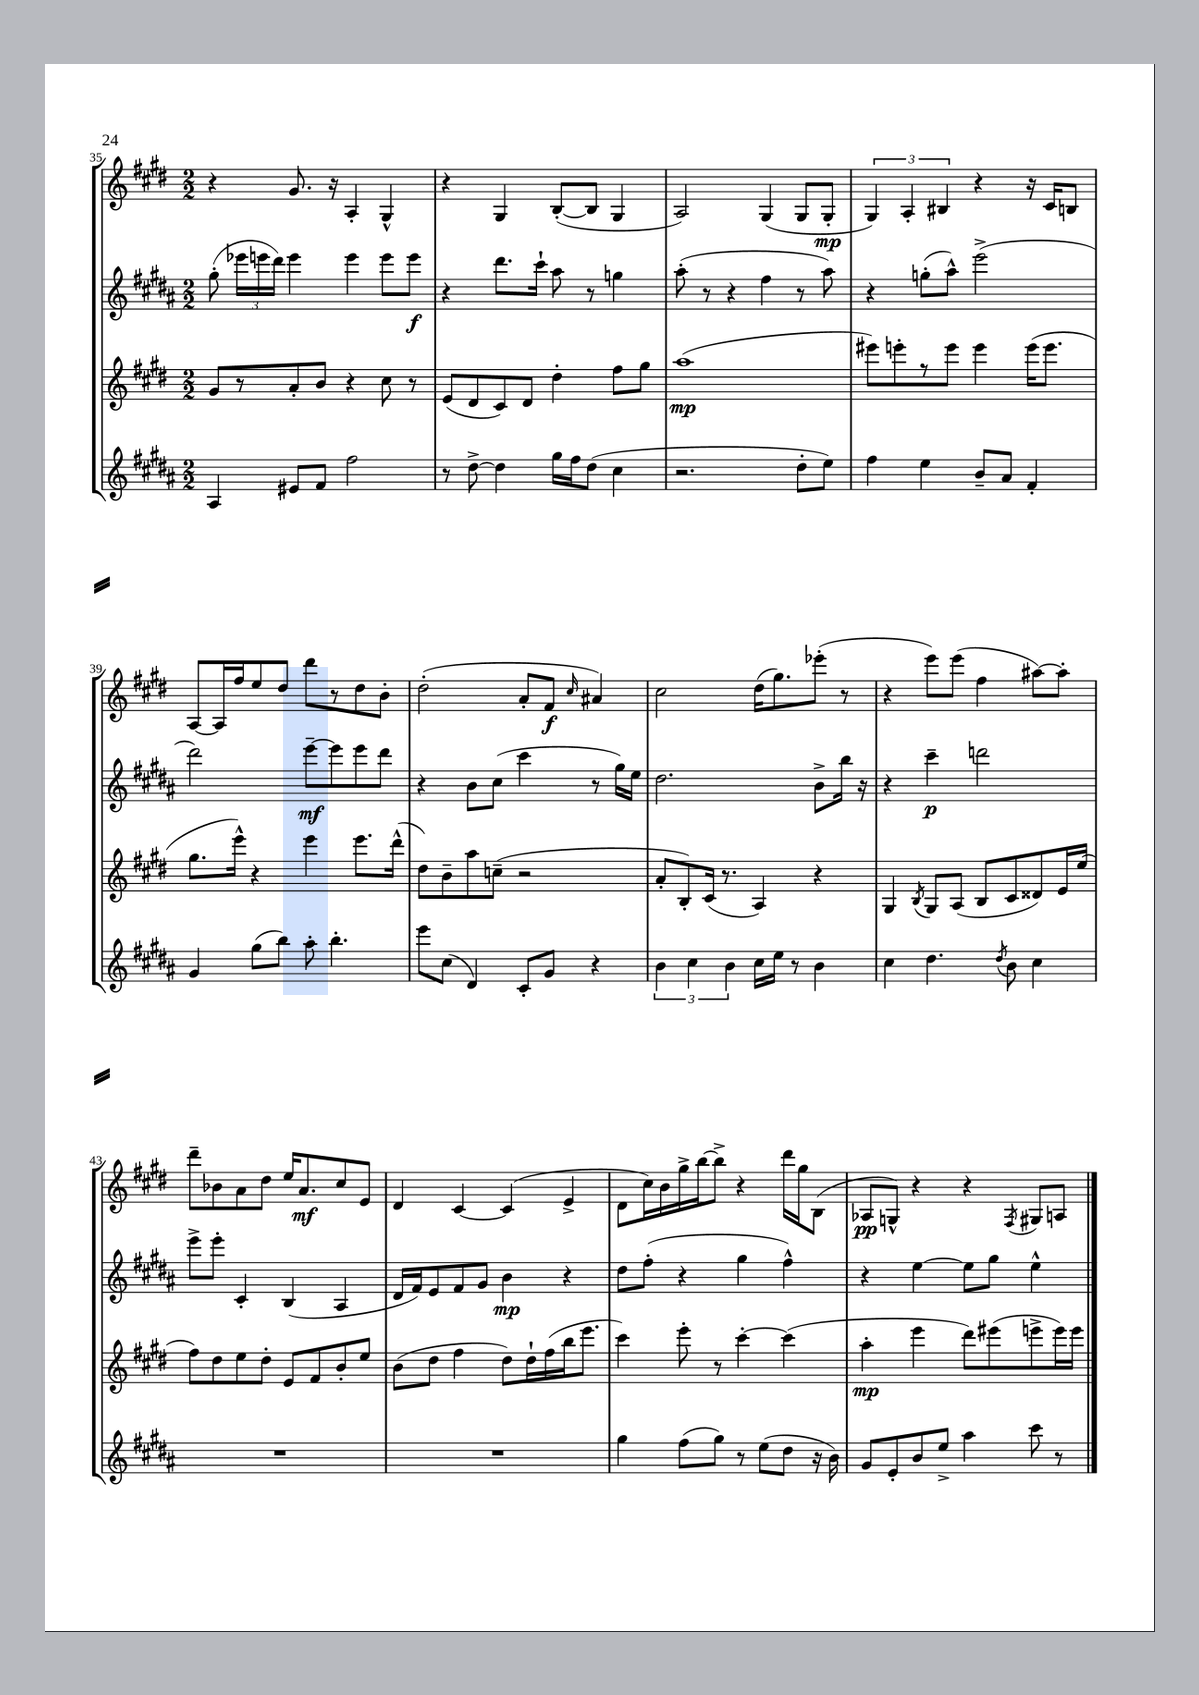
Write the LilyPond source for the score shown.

<<
\new StaffGroup <<
\new Staff = "s0" {
    \clef treble \key e \major \numericTimeSignature \time 2/2
    \autoBeamOff r4 gis'8. r16 a4-. gis4-^ |
    r4 gis4 b8[~-.( b8] gis4 |
    a2) gis4( gis8[ gis8]-.\mp |
    \tuplet 3/2 { gis4) a4-. bis4 } r4 r16 cis'16[ b8] |
    a8[~ a16 fis''16 e''8 dis''8] dis'''8[ r8 dis''8 b'8]-. |
    dis''2-.( a'8[-. fis'8]\f \grace { cis''16 } ais'4) |
    cis''2 dis''16[( gis''8.) ees'''8]-.( r8 |
    r4 e'''8[) e'''8]( fis''4 ais''8[~) ais''8]-. |
    dis'''8[-- bes'8 a'8 dis''8] e''16[ a'8.\mf cis''8 e'8] |
    dis'4 cis'4~ cis'4( e'4-> |
    dis'8[ cis''16) b'16 gis''16-> b''16~ b''8]-> r4 dis'''16[ gis''16 b8]( |
    aes8[\pp g8]-^) r4 r4 \acciaccatura { fis8 } gis8[ a8] \bar "|." |
}
\new Staff = "s1" {
    \clef treble \key b \major \numericTimeSignature \time 2/2
    \autoBeamOff gis''8-.( \tuplet 3/2 { ees'''16[ e'''16 dis'''16]) } e'''4 e'''4 e'''8[ e'''8]\f |
    r4 dis'''8.[ cis'''16]-! ais''8 r8 g''4 |
    ais''8-.( r8 r4 fis''4 r8 ais''8) |
    r4 g''8[-.( ais''8]-^) e'''2->( |
    dis'''2) e'''8[~--\mf e'''8 e'''8 dis'''8] |
    r4 b'8[ cis''8]( cis'''4 r8 gis''16[) e''16] |
    dis''2. b'8[-> b''16] r16 |
    r4 cis'''4--\p d'''2 |
    e'''8[-> e'''8]-. cis'4-. b4( ais4 |
    dis'16[ fis'16) e'8 fis'8 gis'8] b'4\mp r4 |
    dis''8[ fis''8]-.( r4 gis''4 fis''4-^) |
    r4 e''4~ e''8[ gis''8] e''4-^ \bar "|." |
}
\new Staff = "s2" {
    \clef treble \key e \major \numericTimeSignature \time 2/2
    \autoBeamOff gis'8[ r8 a'8-. b'8] r4 cis''8 r8 |
    e'8[( dis'8 cis'8) dis'8] dis''4-. fis''8[ gis''8] |
    a''1\mp( |
    eis'''8[) e'''8-. r8 e'''8] e'''4 e'''16[( e'''8.] |
    gis''8.[ e'''16]-^) r4 e'''4 e'''8.[ dis'''16]-^( |
    dis''8[) b'8-- a''8 c''8]--( r2 |
    a'8[-. b8-.) cis'16]( r8. a4) r4 |
    gis4 \acciaccatura { b8 } gis8[ a8]( b8[ cis'8 disis'8) e'16 e''16]( |
    fis''8[) dis''8 e''8 dis''8]-. e'8[ fis'8 b'8-. e''8] |
    b'8[( dis''8] fis''4 dis''8[) dis''16-! fis''16( b''16 e'''8.] |
    cis'''4) e'''8-. r8 cis'''4~-. cis'''4( |
    a''4-.\mp e'''4 dis'''8[) eis'''8( e'''8-> e'''16) e'''16] \bar "|." |
}
\new Staff = "s3" {
    \clef treble \key b \major \numericTimeSignature \time 2/2
    \autoBeamOff ais4 eis'8[ fis'8] fis''2 |
    r8 dis''8~-> dis''4 gis''16[ fis''16 dis''8]( cis''4 |
    r2. dis''8[-. e''8]) |
    fis''4 e''4 b'8[-- ais'8] fis'4-. |
    gis'4 gis''8[( b''8]) ais''8-. b''4.-. |
    e'''8[ cis''8]( dis'4) cis'8[-. gis'8] r4 |
    \tuplet 3/2 { b'4 cis''4 b'4 } cis''16[ e''16] r8 b'4 |
    cis''4 dis''4. \acciaccatura { dis''8 } b'8 cis''4 |
    R1 |
    R1 |
    gis''4 fis''8[( gis''8]) r8 e''8[( dis''8] r16 b'16) |
    gis'8[ e'8-. b'8 e''8]-> ais''4 cis'''8 r8 \bar "|." |
}
>>
>>
\layout { \context { \Score currentBarNumber = #35 } }
